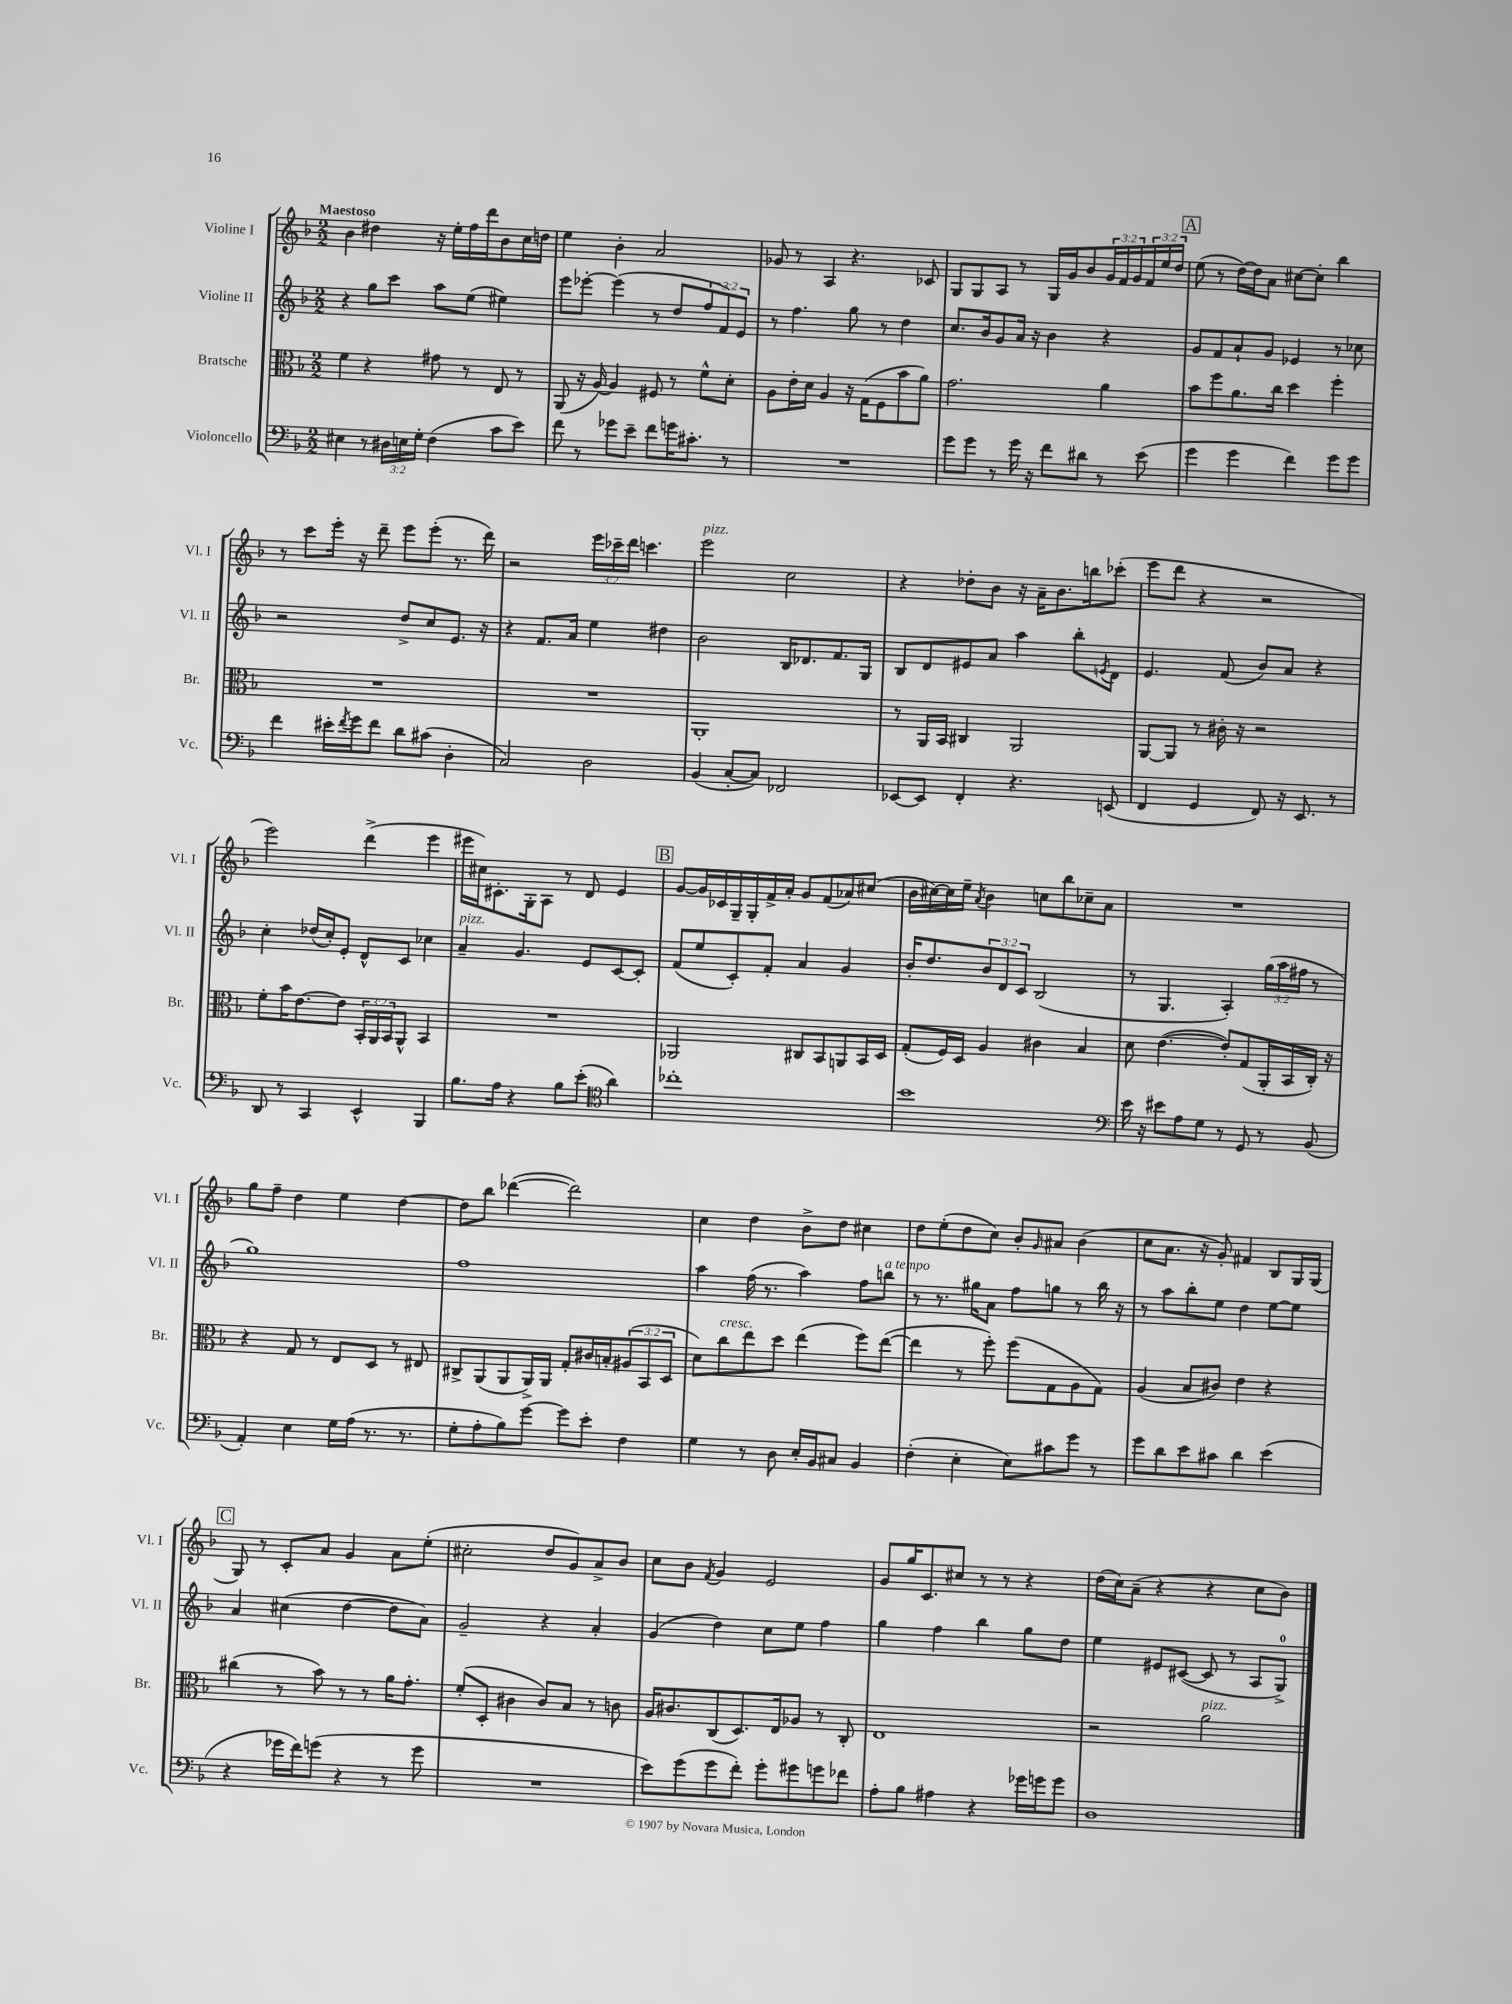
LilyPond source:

<<
\new StaffGroup <<
\new Staff = "s0" \with { instrumentName = "Violine I" shortInstrumentName = "Vl. I" } {
    \clef treble \key f \major \numericTimeSignature \time 2/2 \override Staff.TupletNumber.text = #tuplet-number::calc-fraction-text \tempo "Maestoso"
    bes'4 dis''4 r16 e''16-. f''16 d'''16 bes'8 c''16 d''16 |
    e''4 bes'4-. a'2 |
    ges'8 r8 a4 r4. ces'8 |
    g8 g8 a8 r8 g16 g'16 bes'8 \tuplet 3/2 { g'16 f'16 g'16 } \tuplet 3/2 { f'16 e''16 d''16 } |
    \mark \markup { \box "A" } e''8( r8 d''16~) d''16 a'8 cis''8~ cis''8-. bes''4 |
    r8 c'''8 e'''16-. r16 d'''8-- e'''8 e'''8-.( r8. d'''16) |
    r2 \tuplet 3/2 { e'''16 ces'''16-- d'''16 } c'''4. |
    e'''2^\markup { \italic "pizz." } c''2 |
    r4 des''8-. bes'8 r16 a'16-- bes'8. b''16 ces'''8-.( |
    e'''8 d'''8 r4 r2 |
    e'''2) d'''4->( e'''4 |
    eis'''16 cis''16) cis'8.-. g16-. a8 r8 d'8 e'4 |
    \mark \markup { \box "B" } g'8~ g'16 ces'16 g16-- g16-. f'16-> a'16-. g'8 f'8( aes'8) cis''8( |
    bes'16 cis''16~) cis''16 e''16-- \acciaccatura { a'8 } bes'4 c''8 bes''8 ces''8-- a'8 |
    R1 |
    g''8 f''8-- d''4 e''4 d''4~ |
    d''8 bes''8 des'''4~( des'''2) |
    c''4 d''4 bes'8-> d''8 cis''4 |
    d''8 e''8-.( d''8 c''8) bes'8-. \grace { g'16 } ais'8 bes'4( |
    c''8 a'8. r16 g'8-.) fis'4 bes8 g16 g16( |
    \mark \markup { \box "C" } g8) r8 c'8-. a'8 g'4 a'8 e''8-.( |
    cis''2-. d''8 g'8) a'8-> bes'8 |
    c''8 bes'8 \acciaccatura { f'8 } g'4 e'2 |
    g'8 g''16 c'8. cis''8 r8 r8 r4 |
    d''16( c''16) a'8--( r4 r4 c''8 bes'8) \bar "|." |
}
\new Staff = "s1" \with { instrumentName = "Violine II" shortInstrumentName = "Vl. II" } {
    \clef treble \key f \major \numericTimeSignature \time 2/2 \override Staff.TupletNumber.text = #tuplet-number::calc-fraction-text
    r4 g''8 c'''8 a''8 e''8( eis''4) |
    e'''8 ees'''8~-. ees'''4( r8 d''8 \tuplet 3/2 { f''8 f'8) e'8 } |
    r8 f''4. g''8 r8 d''4 |
    c''8. bes'16 g'8 a'16 r16 bes'4 r4 |
    \mark \markup { \box "A" } g'8 f'8 a'8-! g'8 ees'4 r8 ces''8 |
    r2 d''8-> c''8 e'8. r16 |
    r4 f'8. a'16 e''4 dis''4 |
    bes'2 bes16 des'8. f'8. g16 |
    bes8 d'8 eis'8 a'8 a''4 bes''8-. \acciaccatura { e'8 } d'8 |
    e'4. f'8( bes'8) a'8 r4 |
    c''4-. des''16( c''16-.) e'8-. d'8-^ c'8 ces''4 |
    a'4--^\markup { \italic "pizz." } g'4. e'8 c'8~ c'8-. |
    \mark \markup { \box "B" } f'8( e''8 c'8-.) f'8-. a'4 g'4 |
    bes'16-. d''8. \tuplet 3/2 { bes'8 d'8 c'8 } bes2( |
    r8 g4. a4-.) \tuplet 3/2 { g''16( a''16 fis''16 } r8 |
    g''1) |
    f''1 |
    a''4 f''16( r8. a''4) f''8 b''8^\markup { \italic "a tempo" } |
    r8 r8. gis''16 a'8 f''8 g''8 r8 bes''16 r16 |
    r8 a''8 bes''8-. e''8 d''4 e''8~ e''8 |
    \mark \markup { \box "C" } a'4 cis''4( d''4~ d''8 a'8) |
    g'2-- r4 a'4-. |
    g'4( d''4) c''8 e''8 f''4 |
    g''4 f''4 bes''4 g''8 d''8 |
    e''4 eis'8 cis'8~( cis'8 r8 a8 g8-0->) \bar "|." |
}
\new Staff = "s2" \with { instrumentName = "Bratsche" shortInstrumentName = "Br." } {
    \clef alto \key f \major \numericTimeSignature \time 2/2 \override Staff.TupletNumber.text = #tuplet-number::calc-fraction-text
    f'4 r4 gis'8 r8 e8 r8 |
    a,8( r16 a16~) a4 fis8 r8 f'8-^ d'8-. |
    a8 e'16-. d'16 a4 r16 g16( f8 bes'8 a'8) |
    g'2. a'4 |
    \mark \markup { \box "A" } bes'8 f''8 a'8. c''16 d''4 f''4-. |
    R1 |
    R1 |
    a,1-. |
    r8 a,16 bes,16 cis4 a,2 |
    a,8~ a,8 r8 cis'16-. r16 r2 |
    f'8-. bes'16 e'8.~ e'8 \tuplet 3/2 { bes,16-. a,16 bes,16 } a,8-^ bes,4 |
    R1 |
    \mark \markup { \box "B" } aes,2 cis8 bes,8 a,8 bes,16 d16 |
    g8-.( f16) d16 a4 cis'4 bes4 |
    d'8 e'4.~( e'8-.) g8( a,16-. bes,16 c16-.) r16 |
    r4 g8 r8 e8 d8 r8 eis8 |
    cis8-> a,8( a,8 a,16->) a,16 g8-. cis'16 b16-. \tuplet 3/2 { ais8( bes,8 d8 } |
    d'8) c''8^\markup { \italic "cresc." } e''8 d''8 e''4( f''8) e''8~( |
    e''4 r8 f''8-.) f''8( g8 a8 g8) |
    a4( bes8 cis'8) e'4 r4 |
    \mark \markup { \box "C" } cis''4( r8 bes'8) r8 r8 a'16 g'8.-. |
    f'8-.( d8-. cis'4 cis'8) bes8 r8 c'8 |
    a16 cis'8. c8( d8.) e16 aes8 r8 c8-. |
    e1 |
    r2 a'2^\markup { \italic "pizz." } \bar "|." |
}
\new Staff = "s3" \with { instrumentName = "Violoncello" shortInstrumentName = "Vc." } {
    \clef bass \key f \major \numericTimeSignature \time 2/2 \override Staff.TupletNumber.text = #tuplet-number::calc-fraction-text
    eis4 r8 \tuplet 3/2 { dis16 e16 g16-. } f4( c'8 e'8) |
    f'8 r8 ges'8 e'8-- f'8 g'16 cis'8.-. r8 |
    R1 |
    g'8 g'8 r8 g'16 r16 f'8 dis'8 r8 e'8( |
    \mark \markup { \box "A" } g'4 g'4 f'4) g'8 g'8 |
    f'4 eis'16-. \acciaccatura { f'8 } g'16 f'8 d'8 cis'8( d4-. |
    c2) d2 |
    bes,4( c8~-. c8) fes,2 |
    ees,8~ ees,8 f,4-. r4. e,8( |
    f,4 g,4 f,8) r16 e,8. r8 |
    d,8 r8 c,4 e,4-^ bes,,4 |
    bes8. a16 r4 bes8 e'8-.( \clef tenor a'4) |
    \mark \markup { \box "B" } ces''1-. |
    bes'1 |
    \clef bass e'16 r16 eis'8 a8 g8 r8 g,8 r8 bes,8( |
    a,4-.) e4 g16 a16( r8. r8. |
    g8-. a8-. bes8) g'8~ g'8 e'8-. f4 |
    g4 r8 d8 e16-. bes,16 cis8 bes,4 |
    f4-.( e4-. e8) cis'8 g'8 r8 |
    g'8 d'8 e'8 cis'8 d'4 e'4( |
    \mark \markup { \box "C" } r4 ges'16 f'16) g'8( r4 r8 g'8 |
    R1 |
    e'8) g'8( g'8 f'8-.) g'8-. gis'8 g'8 fes'8 |
    a8-. bes8 ais4 r4 ges'16 g'16 g'8 |
    d1 \bar "|." |
}
>>
>>
\layout { \context { \Score \remove "Bar_number_engraver" } }
